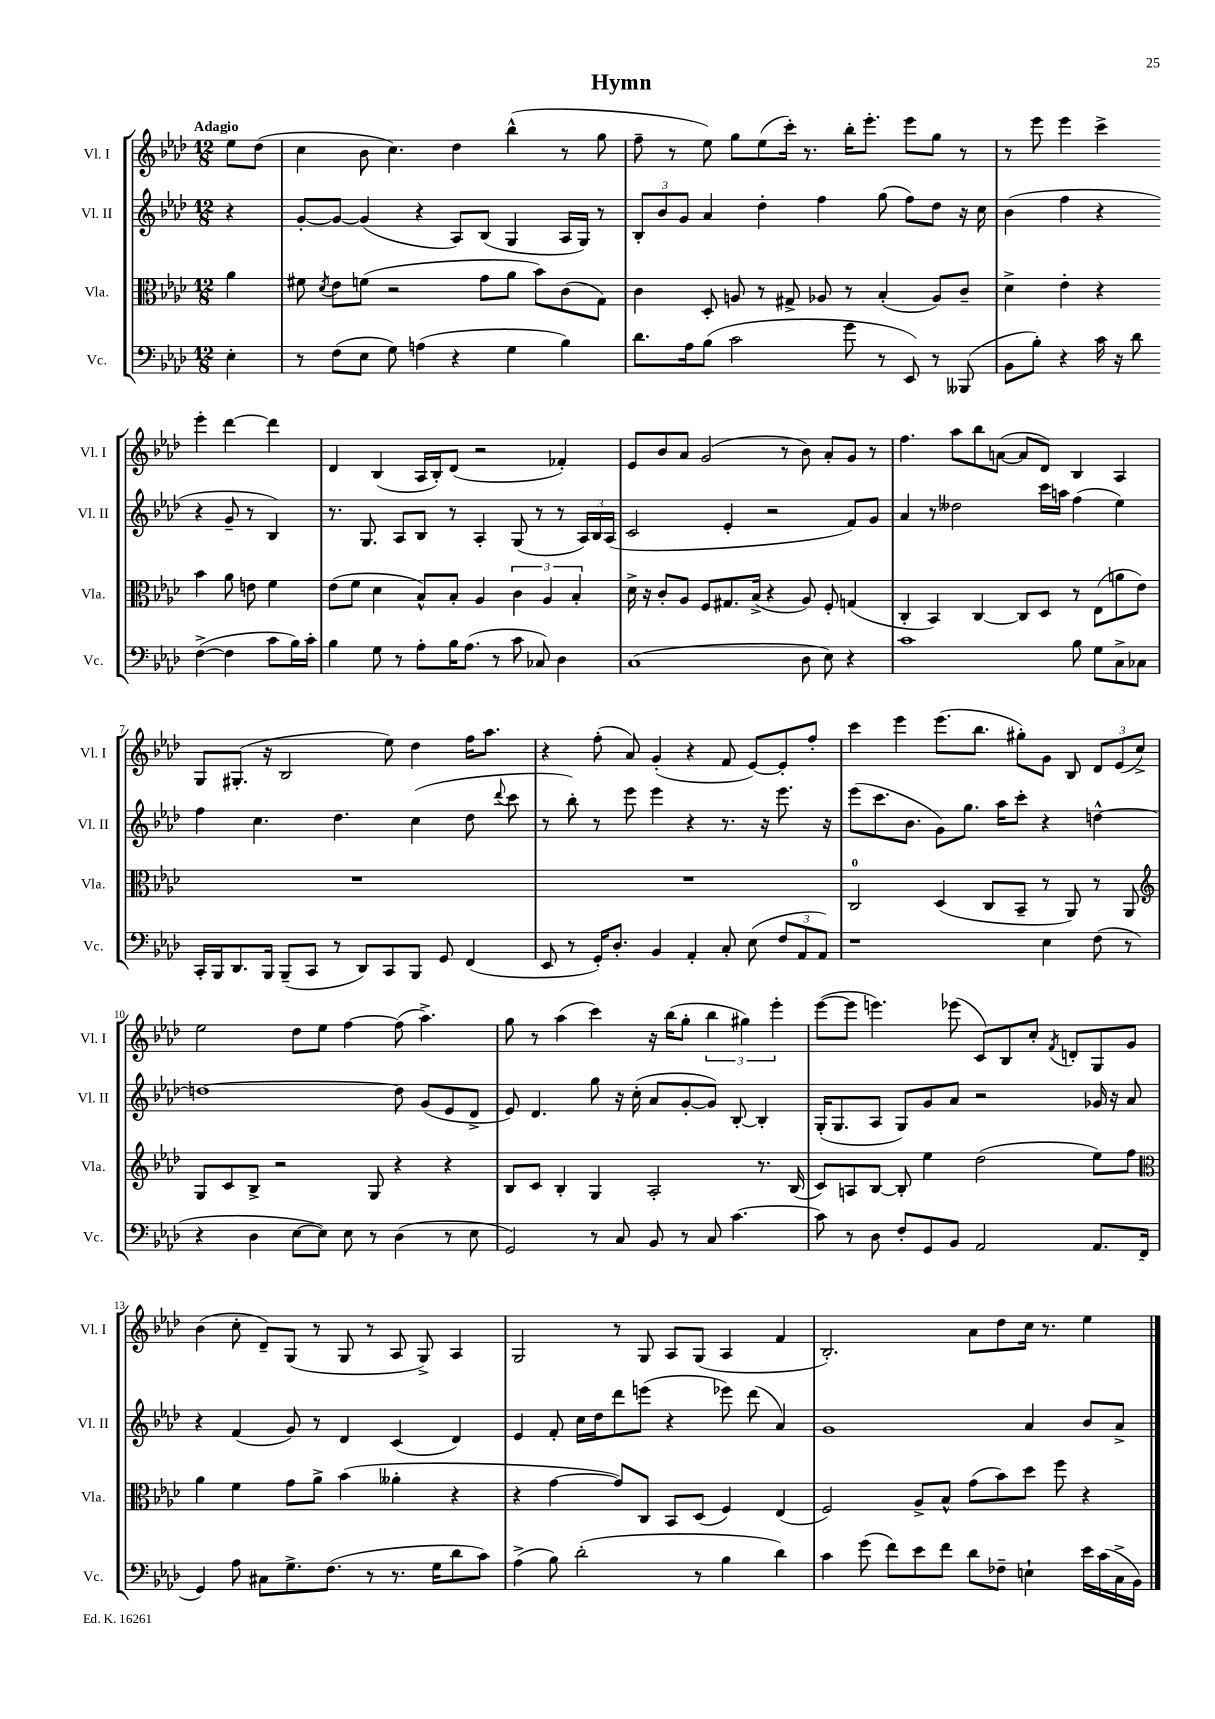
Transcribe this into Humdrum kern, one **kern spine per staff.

**kern	**kern	**kern	**kern
*staff4	*staff3	*staff2	*staff1
*clefF4	*clefC3	*clefG2	*clefG2
*k[b-e-a-d-]	*k[b-e-a-d-]	*k[b-e-a-d-]	*k[b-e-a-d-]
*M12/8	*M12/8	*M12/8	*M12/8
4E-'	4a-	4r	8ee-
.	.	.	(8dd-
=	=	=	=
8r	8f#	[8g'	4cc
.	8qd-	.	.
(8F	8e-	8g_	.
8E-	(8f	(4g]	8b-
8G)	2r	.	4.cc)
(4A	.	4r	.
4r	.	8A-)	4dd-
.	8g	(8B-	.
4G	8a-	4G	(4bb-^^
.	8b-)	.	.
4B-)	(8c	16A-	8r
.	.	16G)	.
.	8G)	8r	8gg
=	=	=	=
8.d-	4c	12B-'	8ff~
.	.	12b-	.
.	.	.	8r
.	.	12g	.
16A-	.	.	.
(8B-	8D-'	4a-	8ee-)
2c	8A	.	8gg
.	8r	4dd-'	(8ee-
.	8G#^	.	16ccc')
.	.	.	8.r
.	8A-	4ff	.
8g	8r	.	16bb-'
.	.	.	8.eee-'
8r	(4B-'	(8gg	.
8EE-)	.	8ff)	8eee-
8r	8A-)	8dd-	8gg
(8BBB--	8c~	16r	8r
.	.	16cc	.
=	=	=	=
8BB-	4d-^	(4b-	8r
8B-')	.	.	8eee-
4r	4e-'	4ff	4eee-
16c	4r	4r	4ccc^
16r	.	.	.
8d-	.	.	.
([4F^	4b-	4r	4eee-'
4F]	8a-	8g~	[4ddd-
.	8e	8r	.
8c	4f	4B-)	4ddd-]
16B-)	.	.	.
16c'	.	.	.
=	=	=	=
4B-	(8e-	8.r	4d-
.	8f	.	.
.	.	8.G	.
8G	4d-	.	(4B-
8r	.	8A-	.
8A-'	8B-^^)	8B-	16A-
.	.	.	16B-')
16B-	8B-'	8r	(8d-
(8.A-	.	.	.
.	4A-	4A-'	2r
8r	.	.	.
8c	6c	(8G	.
8C-)	.	8r	.
.	6A-	.	.
4D-	.	8r	4f-')
.	6B-'	.	.
.	.	24A-)	.
.	.	24B-	.
.	.	(24A-	.
=	=	=	=
(1C	16d-^	2c	8e-
.	16r	.	.
.	8c'	.	8b-
.	8A-	.	8a-
.	8F	.	(2g
.	8.G#	4e-'	.
.	(16B-^	.	.
.	4r	2r	.
.	.	.	8r
8D-	8A-)	.	8b-)
8E-)	8F'	.	8a-'
4r	(4G	8f)	8g
.	.	8g	8r
=	=	=	=
1c	4C'	4a-	4.ff
.	4BB-)	8r	.
.	.	2dd--	8aa-
.	[4C	.	8bb-
.	.	.	([8a
.	8C]	.	8a]
.	8D-	16ccc	8d-)
.	.	16aa	.
8B-	8r	(4ff	4B-
8G	(8E-	.	.
8C^	8a	4ee-)	4A-
8C-	8e-)	.	.
=	=	=	=
16CC'	1.r	4ff	8G
16BBB-	.	.	.
8.DD-	.	.	(8.G#'
.	.	4.cc	.
16BBB-	.	.	16r
(8BBB-~	.	.	2B-
8CC	.	.	.
8r	.	4.dd-	.
8DD-)	.	.	.
8CC	.	.	8ee-)
8BBB-	.	(4cc	4dd-
8GG	.	.	.
(4FF	.	8dd-	16ff
.	.	.	8.aa-
.	.	8qqddd-	.
.	.	8ccc	.
=	=	=	=
8EE-	1.r	8r	4r
8r	.	8bb-')	.
16GG')	.	8r	(8ff'
8.D-'	.	.	.
.	.	8eee-	8a-)
4BB-	.	4eee-	(4g'
4AA-'	.	4r	4r
8C'	.	8.r	8f
(8E-	.	.	[8e-)
.	.	16r	.
12F	.	8.eee-	8e-']
12AA-	.	.	.
.	.	.	8ff'
12AA-)	.	.	.
.	.	16r	.
=	=	=	=
1r	2C	(8eee-	4ccc
.	.	8.ccc	.
.	.	.	4eee-
.	.	8.b-	.
.	(4D-	8g)	(8.eee-
.	.	8.gg	.
.	.	.	8.bb-
.	8C	.	.
.	.	16aa-	.
.	8BB-~	8ccc'	8gg#')
4E-	8r	4r	8g
.	8AA-)	.	8B-
(8F	8r	[4dd^^	12d-
.	.	.	(12e-
8r	8AA-	.	.
.	.	.	12cc^)
=	=	=	=
*	*clefG2	*	*
4r	8G	1dd_	2ee-
.	8c	.	.
4D-	8B-^	.	.
.	2r	.	.
[8E-	.	.	8dd-
8E-])	.	.	8ee-
8E-	.	.	[4ff
8r	8G	.	.
(4D-	4r	8dd]	(8ff]
.	.	(8g	4.aa-^)
8r	4r	8e-	.
8E-	.	8d-^	.
=	=	=	=
2GG)	8B-	8e-)	8gg
.	8c	4.d-	8r
.	4B-'	.	(4aa-
8r	4G	8gg	4ccc)
8C	.	16r	.
.	.	(16cc'	.
8BB-	2A-'	8a-	16r
.	.	.	(16bb-
8r	.	[8g'	8gg'
8C	.	8g])	6bb-
[4.c	.	[8B-'	.
.	.	.	6gg#)
.	8.r	4B-']	.
.	.	.	6eee-'
.	(16B-	.	.
=	=	=	=
8c]	8c)	(16G'	([8eee-
.	.	8.G	.
8r	8A	.	8eee-]
8D-	[8B-	8A-	4.eee)
8F'	8B-']	8G)	.
8GG	4ee-	8g	.
8BB-	.	8a-	(8eee-
2AA-	(2dd-	2r	8c)
.	.	.	8B-
.	.	.	8cc'
.	.	.	8qf
.	.	.	8d'
8.AA-	8ee-)	16g-	8G
.	.	16r	.
.	8ff	8a-	8g
(16FF	.	.	.
=	=	=	=
*	*clefC3	*	*
4GG)	4a-	4r	(4b-
8A-	4f	(4f	8cc'
8C#	.	.	8d-~)
8.G^	8g	8g)	(8G
.	8a-^	8r	8r
(8.F	.	.	.
.	(4b-	4d-	8G
8r	.	.	8r
8.r	4a--'	(4c	8A-
.	.	.	8G^)
16G	.	.	.
8d-	4r	4d-)	4A-
8c)	.	.	.
=	=	=	=
(4A-^	4r	4e-	2G
8B-)	[4g	8f'	.
(2d-'	.	16cc	.
.	.	16dd-	.
.	8g])	8ddd-	8r
.	8C	(8eee	8G
.	8BB-	4r	8A-
8r	(8D-	.	(8G
4B-	4F)	8eee-)	4A-
.	.	(8ddd-	.
4d-)	(4E-	4a-)	4f
=	=	=	=
4c	2F)	1g	2.B-')
(8g	.	.	.
8f)	.	.	.
8e-	8A-^	.	.
8f	8B-^^	.	.
8d-	(8g	.	8a-
8F-~	8b-)	.	8dd-
4E`	8dd-	4a-	16cc
.	.	.	8.r
.	8ff	.	.
16e-	4r	8b-	4ee-
(16c	.	.	.
16C^	.	8a-^	.
16BB-)	.	.	.
==	==	==	==
*-	*-	*-	*-
